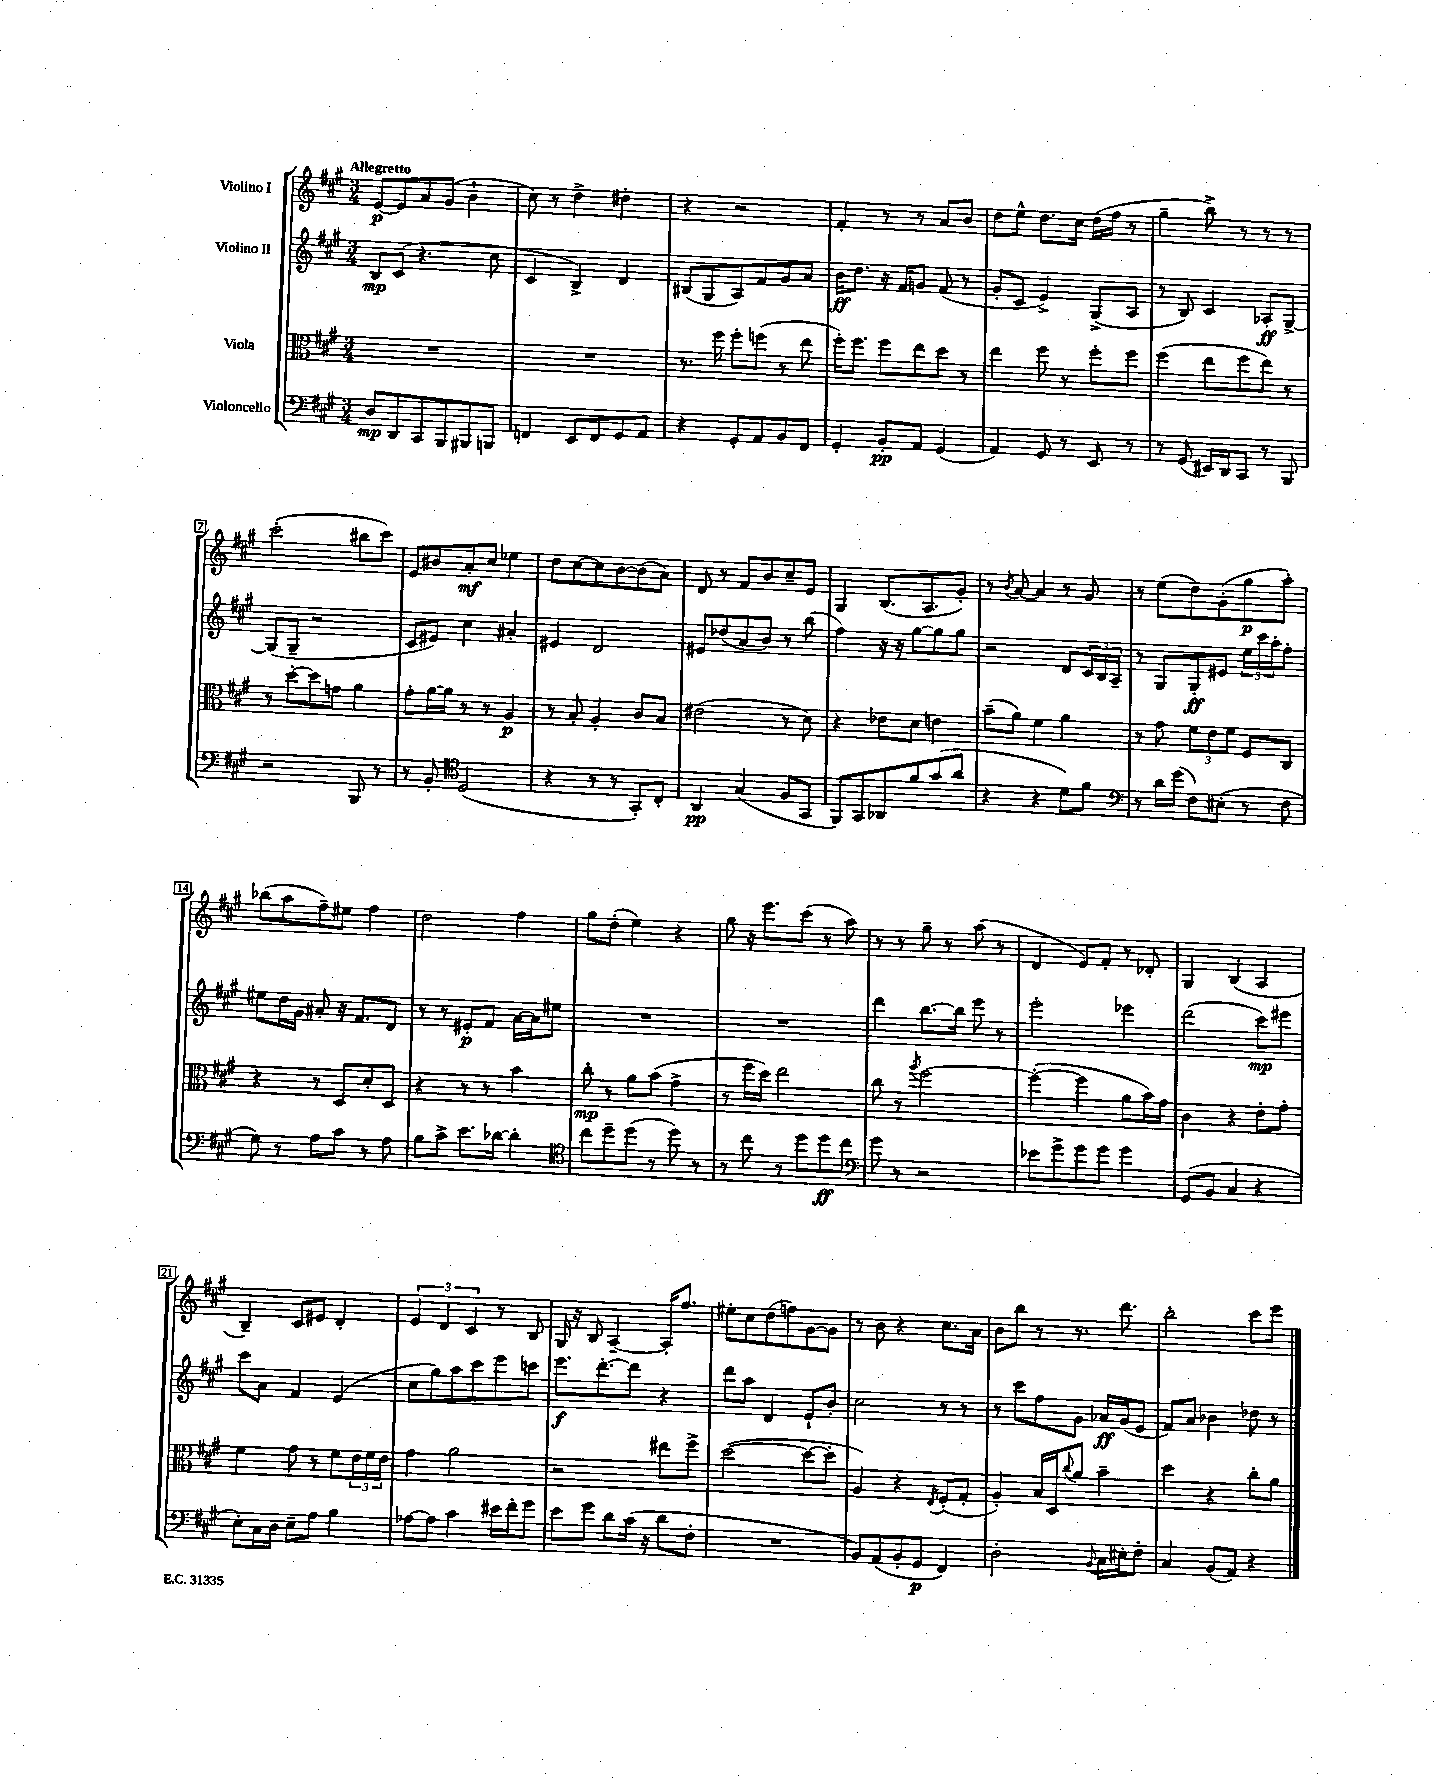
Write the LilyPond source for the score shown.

<<
\new StaffGroup <<
\new Staff = "s0" \with { instrumentName = "Violino I" } {
    \clef treble \key a \major \numericTimeSignature \time 3/4 \tempo "Allegretto"
    e'8~\p e'8 a'8 gis'8( b'4-! |
    cis''8) r8 d''4-> dis''4-. |
    r4 r2 |
    fis'4-. r8 r8 a'8 b'8 |
    d''8 e''8-^ d''8. cis''16 d''16( fis''16 r8 |
    gis''4-- b''8->) r8 r8 r8 |
    cis'''2-.( bis''8 cis'''8) |
    e'8 bis'8 a'8-.\mf cis''8 ees''4 |
    d''8 cis''8~ cis''8 b'8~ b'8( a'8) |
    d'8 r8 fis'8 b'8 cis''8-- e'8 |
    gis4 b8.( a8. gis'8-.) |
    r8 \acciaccatura { b'8 } a'8~ a'4 r8 gis'8 |
    r8 e''8( d''8) gis'8-.( gis''8\p a''8-.) |
    bes''8( a''8 fis''8--) eis''8 fis''4 |
    d''2 fis''4 |
    gis''8 d''8-.( e''4) r4 |
    gis''8 r16 e'''8. cis'''8( r8 a''8) |
    r8 r8 gis''8-- r8 a''8( r8 |
    d'4 e'8) fis'8-. r8 des'8-. |
    gis4 b4( a4 |
    b4--) cis'8 eis'8 d'4-. |
    \tuplet 3/2 { e'4 d'4 cis'4 } r8 b8 |
    gis16 r16 b8 a4~-- a16-. fis''8. |
    eis''8-. cis''8 d''8( f''8) gis'8~ gis'8 |
    r8 b'8 r4 cis''8. a'16 |
    b'8 b''8 r8 r8. d'''8. |
    b''2-. cis'''8 e'''8 \bar "|." |
}
\new Staff = "s1" \with { instrumentName = "Violino II" } {
    \clef treble \key a \major \numericTimeSignature \time 3/4
    b8\mp cis'8( r4. cis''8 |
    cis'4 b4->) d'4 |
    bis8( gis8 a8) fis'8 gis'8 a'8 |
    b'16\ff d''8. r16 fis'16 g'8 fis'8( r8 |
    gis'8-. cis'8 e'4->) gis8->( a8 |
    r8 b8) cis'4 aes8-.\ff gis8~-> |
    gis8( gis8-- r2 |
    cis'8 eis'8) cis''4 ais'4-. |
    eis'4 d'2 |
    eis'8 des''8( a'8 b'8) r8 b''8( |
    fis''4) r16 r16 gis''8~ gis''8 gis''8 |
    r2 d'8 \tuplet 3/2 { cis'16 b16 a16-- } |
    r8 gis8 gis8-.\ff eis'8 \tuplet 3/2 { e''16 cis'''16 a''16-. } fis''8-. |
    eis''8 d''16 gis'16 ais'8-. r16 fis'8. d'8 |
    r8 r8 eis'8-.\p fis'8 a'16~ a'16 eis''8 |
    R2. |
    R2. |
    d'''4 b''8.~ b''16 e'''8 r8 |
    e'''2-. ees'''4 |
    d'''2( cis'''8\mp) eis'''8 |
    cis'''8 a'8 fis'4 e'4( |
    cis''8 gis''8) a''8 cis'''8 e'''8 c'''8 |
    e'''8.\f d'''8.~-. d'''8 r4 |
    d'''8 a''8 d'4 e'8-! b'8-. |
    cis''2 r8 r8 |
    r8 cis'''8 fis''8 gis'8 aes'16\ff gis'16( e'8 |
    fis'8) a'8 bes'4 des''8 r8 \bar "|." |
}
\new Staff = "s2" \with { instrumentName = "Viola" } {
    \clef alto \key a \major \numericTimeSignature \time 3/4
    R2. |
    R2. |
    r8. fis''16 fis''8-. f''8( r8 e''8 |
    fis''16-.) fis''8. fis''8 e''8 d''8 r8 |
    e''4 fis''8 r8 fis''8-. fis''8 |
    fis''4( e''8 fis''8 e''8) r8 |
    r8 d''8~-. d''8 g'8 a'4 |
    gis'8-. a'16~ a'16 r8 r8 a4\p |
    r8 b8-. a4-. cis'8 b8 |
    eis'2( r8 d'8) |
    r4 ees'8 d'8 e'4 |
    b'8--( a'8) fis'4 a'4 |
    r8 gis'8 \tuplet 3/2 { fis'8 e'8 fis'8 } fis8 cis8 |
    r4 r8 d8 d'8-. d8 |
    r4 r8 r8 b'4 |
    cis''8-.\mp r8 a'8 b'8( gis'4-> |
    r8 fis''16 d''16) e''2 |
    cis''8 r8 \acciaccatura { a''8 } fis''2~ |
    fis''4~-.( fis''4 a'8 b'16) gis'16 |
    cis'4 r4 e'8-. gis'8-. |
    fis'4 gis'8 r8 fis'8 \tuplet 3/2 { e'16 fis'16 e'16 } |
    gis'4 a'2 |
    r2 eis''8 fis''8-> |
    d''2~( d''8~ d''8-. |
    a4) r4 \acciaccatura { e8 } fis8-.( gis8-. |
    a4-.) b16 d16 \appoggiatura { cis''8 } a'8 b'4-- |
    d''4 r4 cis''8-. a'8 \bar "|." |
}
\new Staff = "s3" \with { instrumentName = "Violoncello" } {
    \clef bass \key a \major \numericTimeSignature \time 3/4
    d8\mp d,8 cis,8 b,,8 bis,,8 b,,8 |
    f,4 e,8 f,8 gis,8 a,8 |
    r4 gis,8-. a,8 b,8 fis,8 |
    gis,4-. b,8-.\pp a,8 gis,4( |
    a,4) gis,8 r8 e,8 r8 |
    r8 gis,8( eis,16) d,16 cis,8 r8 b,,8 |
    r2 b,,8 r8 |
    r8 b,8-. \clef tenor d2( |
    r4 r8 r8 gis,8-.) cis8-. |
    a,4\pp gis4( fis8 gis,8 |
    fis,8) gis,8 aes,8 fis'8 gis'8( a'8 |
    r4 r4 d'8) fis'8 |
    \clef bass r8 d'16 gis'16( fis8) eis8-.( r8 fis8 |
    gis8) r8 a8 cis'8 r8 a8 |
    b8 cis'8-> e'8. des'16~ des'4-. |
    \clef tenor cis''8 d''8-- d''8( r8 d''8) r8 |
    r8 cis''8 r8 d''8 d''8\ff cis''8 |
    \clef bass gis'8 r8 r2 |
    ees'8 gis'8-> gis'8 gis'8 gis'4 |
    gis,8( b,8 cis4 r4 |
    e8-.) cis16 d16 e8-- a8 b4 |
    aes8~ aes8 cis'4 eis'16 fis'16-. gis'8 |
    e'8 gis'8 d'8 cis'16( r16 d'8 fis8-. |
    R2. |
    b,8) a,8( b,8-. gis,8\p fis,4) |
    d2-. \appoggiatura { b,8 } cis16 eis16-. fis8-. |
    cis4 b,8( a,8) r4 \bar "|." |
}
>>
>>
\layout { \context { \Score \override BarNumber.stencil = #(make-stencil-boxer 0.1 0.3 ly:text-interface::print) } }
